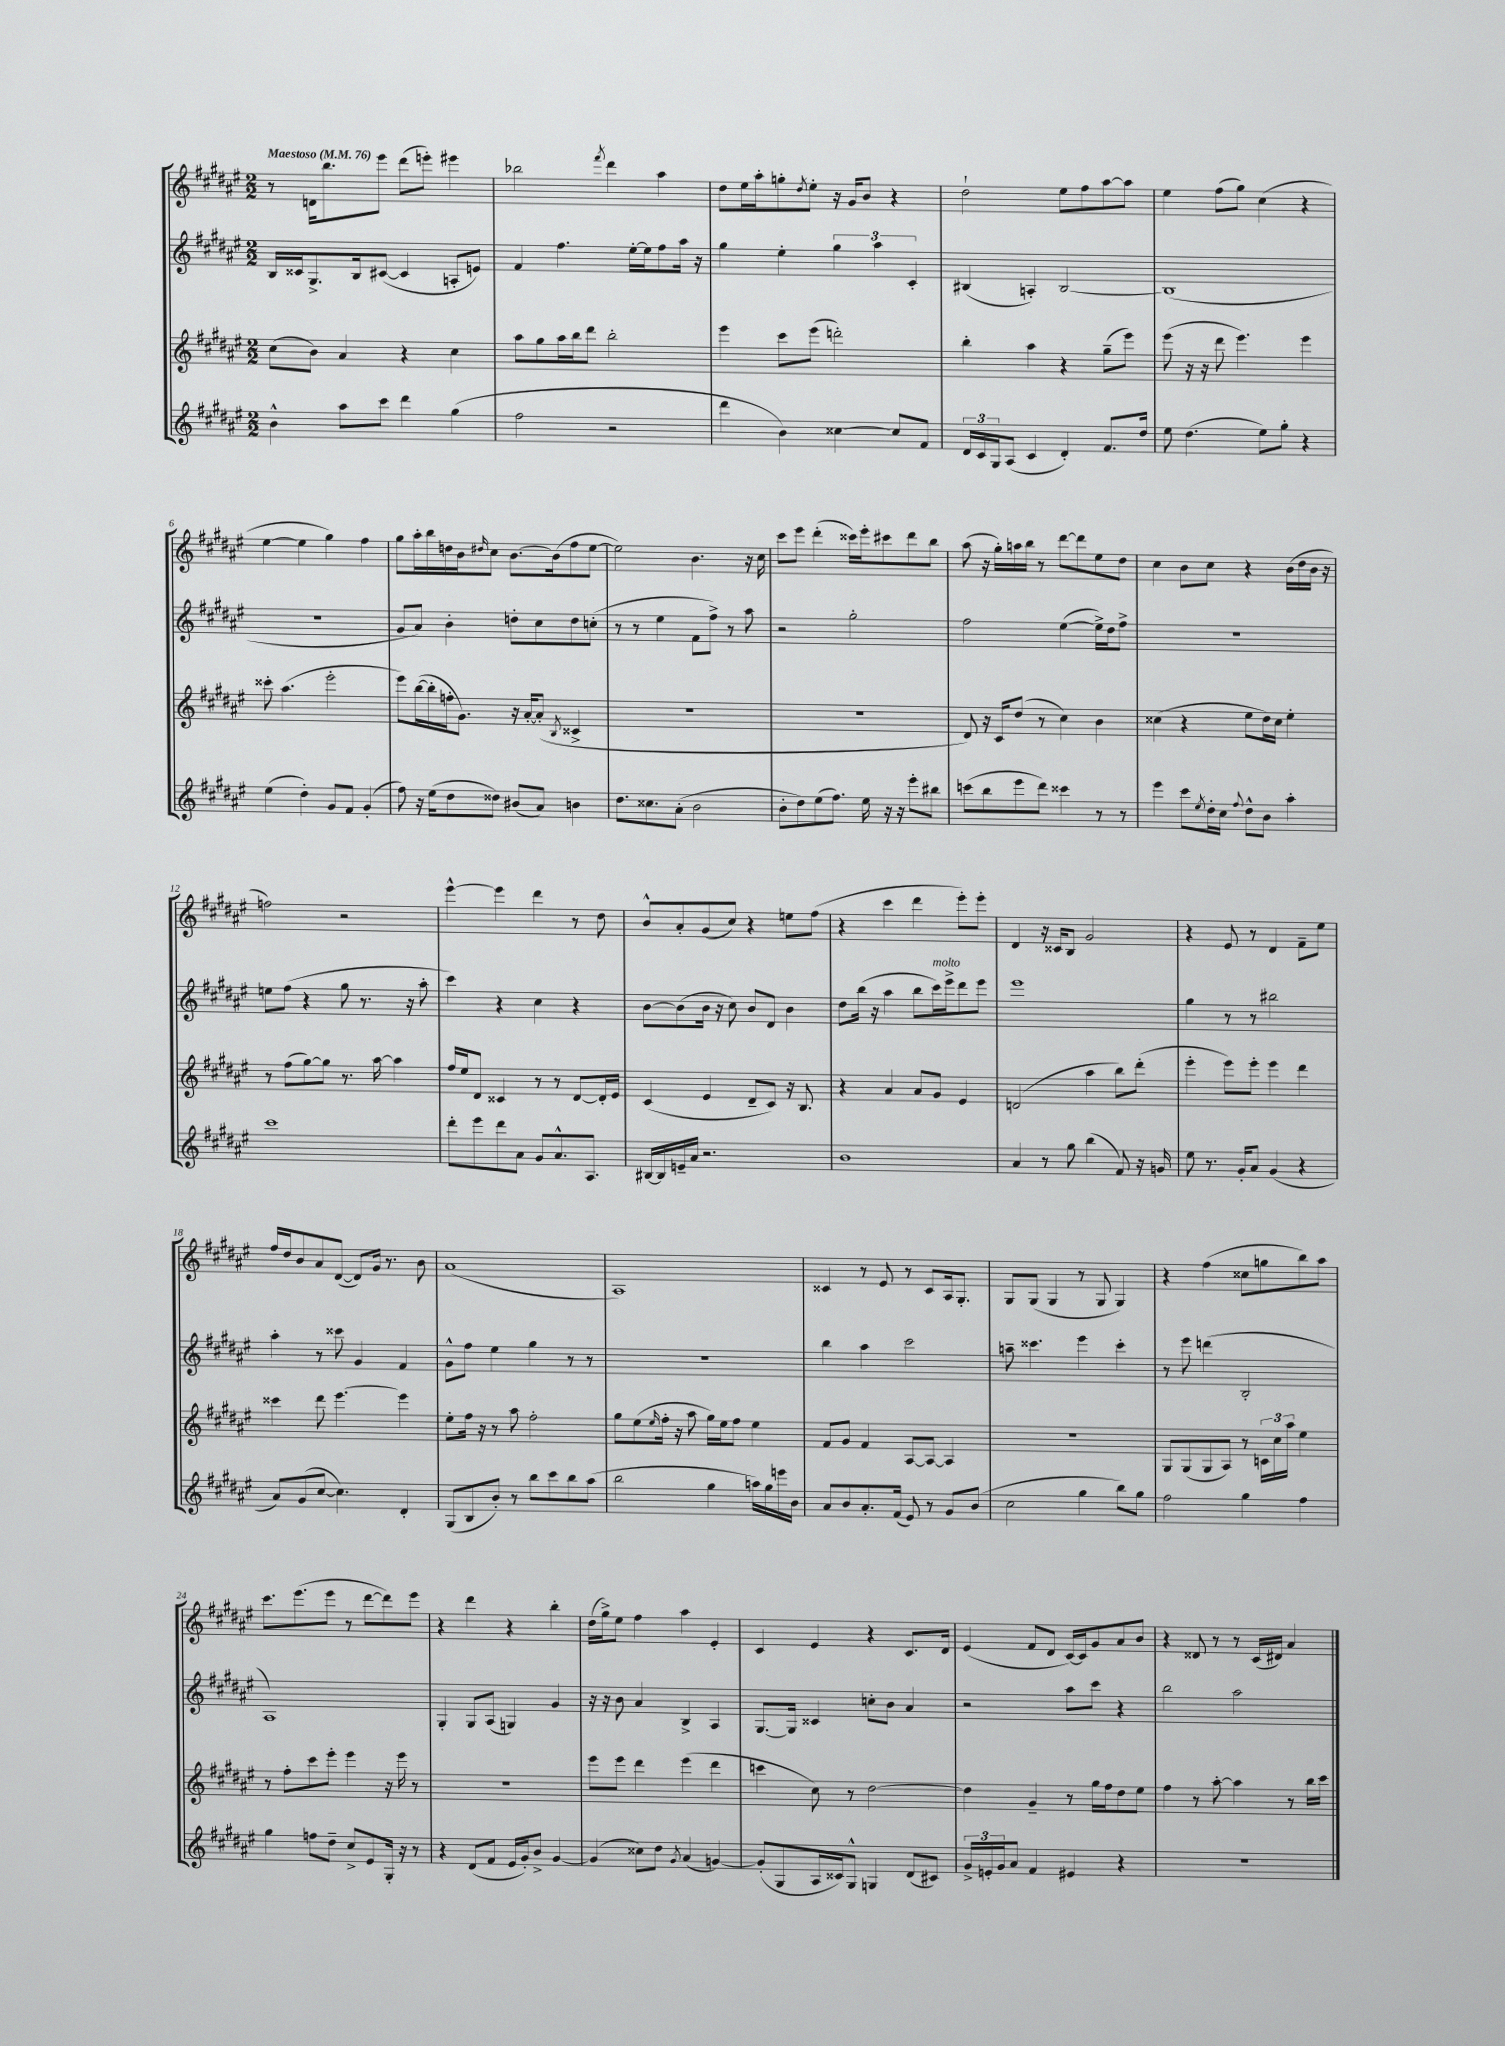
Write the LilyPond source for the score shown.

<<
\new StaffGroup <<
\new Staff = "s0" {
    \clef treble \key fis \major \numericTimeSignature \time 2/2 \tempo "Maestoso" 4 = 76
    r8 d'16 b''8. eis'''8 dis'''8( e'''8-.) eis'''4 |
    bes''2 \acciaccatura { fis'''8 } dis'''4 ais''4 |
    dis''8 eis''16 ais''16-. g''8-. \acciaccatura { dis''8 } eis''8-. r16 gis'16 b'8 r4 |
    dis''2-! eis''8 fis''8 ais''8~ ais''8 |
    eis''4 fis''8( gis''8) cis''4( r4 |
    eis''4~ eis''4 gis''4) fis''4 |
    gis''8 ais''16-. b''16 d''16 b'16 \grace { dis''16 } cis''8 b'8.~ b'16( fis''8 eis''8~ |
    eis''2) b'4. r16 cis''16 |
    cis'''8 eis'''8 dis'''4-.( cisis'''16) eis'''16-. cis'''8 dis'''8 b''8 |
    ais''8( r16 gis''16-.) a''16 b''16 r8 dis'''8~ dis'''8 eis''8 dis''8 |
    cis''4 b'8 cis''8 r4 b'16( dis''16 b'16 r16 |
    f''2) r2 |
    eis'''4~-^ eis'''4 dis'''4 r8 dis''8 |
    b'8-^ ais'8-. gis'8( cis''8) r4 e''8 fis''8( |
    r4 cis'''4 dis'''4 eis'''8-.) eis'''8-. |
    dis'4 r16 cisis'16 b8 gis'2 |
    r4 eis'8 r8 dis'4 fis'8-- eis''8 |
    fis''16 dis''16 b'8 ais'8 dis'8~( dis'8) gis'16 r8. b'8 |
    ais'1( |
    ais1) |
    cisis'4 r8 eis'8 r8 cisis'8 ais16 gis8.-. |
    gis8 gis8( gis4 r8 gis8 gis4) |
    r4 fis''4( cisis''8 g''8 b''8) ais''8 |
    cis'''8. eis'''8.( eis'''8 r8 dis'''8~ dis'''8) eis'''8 |
    r4 dis'''4 r4 b''4-. |
    dis''16( gis''16->) eis''8 fis''4 ais''4 eis'4-. |
    cis'4 eis'4 r4 cis'8. dis'16 |
    eis'4( fis'8 dis'8 cis'16~) cis'16 gis'8 ais'8 b'8 |
    r4 disis'8 r8 r8 cis'16( dis'16) ais'4 \bar "|." |
}
\new Staff = "s1" {
    \clef treble \key fis \major \numericTimeSignature \time 2/2
    b16 cisis'16 gis8.-> b16 cis'8~( cis'4 a8-. e'8) |
    fis'4 fis''4. eis''16~-. eis''16 fis''8 ais''16 r16 |
    gis''4 eis''4-. \tuplet 3/2 { gis''4 ais''4 cis'4-. } |
    bis4( a4-.) bis2~ |
    bis1( |
    r1 |
    gis'8 ais'8) b'4-. d''8-. cis''8 d''8 c''8-.( |
    r8 r8 eis''4 fis'8 fis''8->) r8 ais''8 |
    r2 gis''2-. |
    fis''2 eis''4~( eis''16->) dis''16 fis''8-> |
    r1 |
    e''8 fis''8( r4 gis''8 r8. r16 ais''8-. |
    cis'''4) r4 cis''4 r4 |
    b'8~ b'8( b'16 r16 cis''8) b'8 dis'8 b'4 |
    dis''8 b''16( r16 ais''4 b''8 cis'''16^\markup { \italic "molto" }) eis'''16-> dis'''8 eis'''8 |
    eis'''1 |
    gis''4 r8 r8 bis''2 |
    ais''4-. r8 cisis'''8 gis'4 fis'4 |
    gis'8-^ fis''8 eis''4 gis''4 r8 r8 |
    R1 |
    b''4 ais''4 cis'''2 |
    a''8-- cisis'''4. eis'''4 cisis'''4-. |
    r8 eis'''8 d'''4( b2-. |
    ais1) |
    gis4-. gis8 ais8( g4) gis'4 |
    r16 r16 b'8 ais'4 b4-> ais4 |
    gis8.~ gis16 cisis'4 c''8-. b'8 ais'4 |
    r2 ais''8 cis'''8 r4 |
    b''2 ais''2 \bar "|." |
}
\new Staff = "s2" {
    \clef treble \key fis \major \numericTimeSignature \time 2/2
    cis''8( b'8) ais'4 r4 cis''4 |
    ais''8 gis''8 ais''16 b''16 dis'''8 b''2-. |
    eis'''4 cis'''8 eis'''8( d'''2-.) |
    b''4-. ais''4 r4 gis''8--( eis'''8) |
    eis'''8( r16 r16 dis'''8 eis'''4.) eis'''4 |
    cisis'''8-. ais''4.( eis'''2-. |
    eis'''8) b''16~( b''16-. f''16-. gis'8.) r16 ais'16~-. ais'8-.( \acciaccatura { b8 } cisis'4-> |
    R1 |
    R1 |
    dis'8) r16 cis'16 dis''8( r8 cis''4) b'4 |
    cisis''4( r4 eis''8 dis''16) cisis''16 eis''4-. |
    r8 fis''8( gis''8~) gis''8 r8. ais''16~ ais''4 |
    fis''16 eis''16 dis'8 cisis'4 r8 r8 dis'8~ dis'16-. eis'16 |
    cis'4( eis'4 dis'8-- cis'8) r16 b8. |
    r4 ais'4 ais'8 gis'8 eis'4 |
    d'2( ais''4 b''8) dis'''8-.( |
    eis'''4-. eis'''8) eis'''8-. eis'''4 dis'''4 |
    cisis'''4 dis'''8 eis'''4.~ eis'''4 |
    eis''8-. fis''16 r16 r8 ais''8 fis''2-. |
    gis''8 eis''8( \grace { eis''16 } fis''16-. r16 ais''8 gis''16) eis''16 fis''8 eis''4 |
    fis'8 gis'8 fis'4 ais8~ ais8~ ais4 |
    R1 |
    gis8 gis8( gis8 ais8) r8 \tuplet 3/2 { c'16 cis''16 ais''16 } eis''4 |
    r8 fis''8-. cis'''8 eis'''8-. eis'''4 r16 eis'''16 r8 |
    R1 |
    eis'''8 eis'''8 dis'''4 eis'''4( dis'''4 |
    c'''4 cis''8) r8 dis''2~ |
    dis''4 gis'4-- r8 gis''16 fis''16 dis''8 eis''8 |
    fis''4 r8 ais''8~-. ais''4 r8 b''16 cis'''16 \bar "|." |
}
\new Staff = "s3" {
    \clef treble \key fis \major \numericTimeSignature \time 2/2
    b'4-^ ais''8 cis'''8 dis'''4 gis''4( |
    fis''2 r2 |
    dis'''4 b'4) cisis''4~ cisis''8 fis'8 |
    \tuplet 3/2 { dis'16 cis'16 gis16 } ais8( cis'4 dis'4-.) fis'8. dis''16 |
    eis''8 dis''4.( eis''8) gis''8-. r4 |
    eis''4( dis''4-.) gis'8 fis'8 gis'4-.( |
    fis''8) r16 eis''16( dis''8 disis''8) bis'8( ais'8) b'4 |
    dis''8. cisis''8. ais'8-.( b'2 |
    b'8-. dis''8) eis''8( fis''8.) eis''16 r16 r16 eis'''8-. bis''8 |
    c'''8( b''8 eis'''8 dis'''8) cisis'''4 r8 r8 |
    eis'''4 cis'''8 \acciaccatura { eis''8 } dis''16-. cis''16 \appoggiatura { fis''8 } dis''8-^ b'8 ais''4-. |
    cis'''1 |
    dis'''8-. eis'''8 dis'''8 ais'8 gis'8 ais'8.-^ ais8. |
    bis16~ bis16 e'16-- ais'16 r2. |
    b'1 |
    ais'4 r8 gis''8 b''4( fis'8) r16 g'16 |
    eis''8 r8. gis'16-. ais'8 gis'4( r4 |
    ais'8) gis'8( cis''8~ cis''4.) dis'4-. |
    gis8( b8 b'8-.) r8 b''8 cis'''8 b''8 ais''8( |
    b''2 gis''4 a''16) gis''16 e'''16 b'16 |
    ais'8 b'8 ais'8.-. fis'16( eis'8) r8 gis'8 b'8( |
    cis''2 gis''4 b''8) gis''8 |
    fis''2 gis''4 fis''4 |
    gis''4 f''8 dis''8-- cis''8-> eis'8 gis16-. r16 r8 |
    r4 dis'8( fis'8 eis'16 gis'16-.) b'8-> gis'4~ |
    gis'4( cisis''8) dis''8 \acciaccatura { gis'8 } ais'4( g'4~) |
    g'8-.( gis8 ais16 cisis'16) gis8-^ g4 dis'8( cis'8) |
    \tuplet 3/2 { gis'16-> e'16-. gis'16 } ais'8 fis'4 eis'4 r4 |
    R1 \bar "|." |
}
>>
>>
